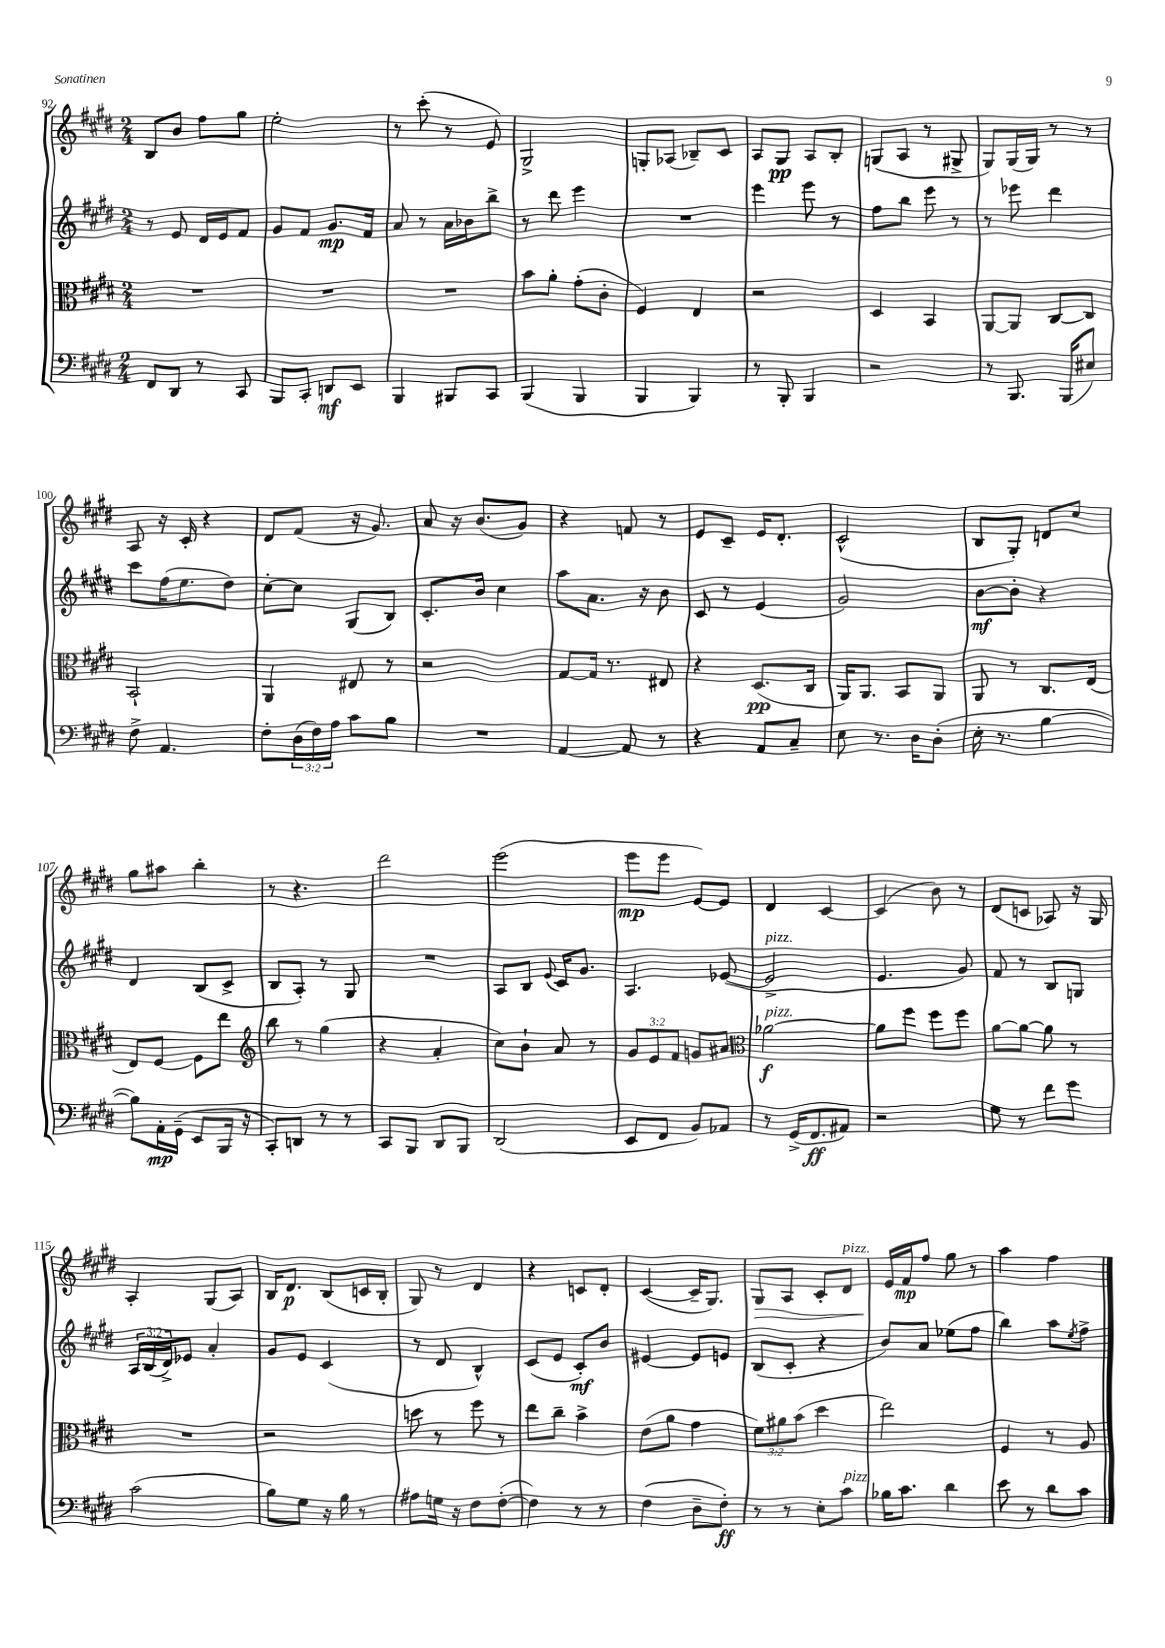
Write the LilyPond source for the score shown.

<<
\new StaffGroup <<
\new Staff = "s0" {
    \clef treble \key e \major \numericTimeSignature \time 2/4
    b8 b'8 fis''8 gis''8 |
    e''2-. |
    r8 cis'''8-.( r8 e'8) |
    gis2-> |
    g8-. aes8( bes8--) cis'8 |
    a8 gis8\pp a8 b8-. |
    g8( a8 r8 gis8-> |
    gis8) gis16( gis16) r8 r8 |
    a8 r16 cis'16-. r4 |
    dis'8 fis'8( r16 gis'8.) |
    a'8 r16 b'8.( gis'8) |
    r4 f'8 r8 |
    e'8 cis'8-- e'16 dis'8.-. |
    cis'2-^( |
    b8 gis8-.) d'8 cis''8 |
    gis''8 ais''8 b''4-. |
    r8 r4. |
    dis'''2 |
    e'''2( |
    e'''8\mp e'''8 e'8~) e'8 |
    dis'4 cis'4~ |
    cis'4( b'8) r8 |
    dis'8( c'8 aes8) r16 gis16 |
    a4-. gis8( a8) |
    b16 dis'8.\p b8( c'16 b16-. |
    gis8) r8 dis'4 |
    r4 c'8 dis'8-. |
    cis'4~( cis'16-- gis8.) |
    gis8\> a8 cis'8-. dis'8^\markup { \italic "pizz." } |
    e'16\! fis'16\mp fis''8 gis''8 r8 |
    a''4 fis''4 \bar "|." |
}
\new Staff = "s1" {
    \clef treble \key e \major \numericTimeSignature \time 2/4 \override Staff.TupletNumber.text = #tuplet-number::calc-fraction-text
    r8 e'8 dis'16 e'16 fis'8 |
    gis'8 fis'8 gis'8.\mp fis'16 |
    a'8 r8 a'16 bes'16 b''8-> |
    r8 dis'''8 e'''4 |
    R2 |
    e'''4 e'''8 r8 |
    fis''8 b''8 e'''8 r8 |
    r8 ees'''8 dis'''4 |
    cis'''8 fis''16( e''8. dis''8) |
    cis''8~-. cis''8 gis8( b8) |
    cis'8.-. b'16 cis''4 |
    a''8 a'8. r16 b'8 |
    cis'8 r8 e'4( |
    gis'2) |
    b'8~\mf b'8-. r4 |
    dis'4 b8( cis'8-> |
    b8 a8-.) r8 gis8 |
    R2 |
    a8 b8 \appoggiatura { e'8 } cis'16 gis'8. |
    a4. ees'8~( |
    ees'2->^\markup { \italic "pizz." } |
    e'4. gis'8) |
    fis'8 r8 b8 g8 |
    \tuplet 3/2 { a16 b16( dis'16->) } ees'8 a'4-. |
    gis'8 e'8 cis'4( |
    r8 dis'8 b4-^) |
    cis'8( e'8 cis'8-.\mf) b'8 |
    eis'4~ eis'8 e'8 |
    b8( cis'8-. r4 |
    b'8) a'8 ees''8( fis''8 |
    b''4) a''8 \acciaccatura { e''8 } fis''8-> \bar "|." |
}
\new Staff = "s2" {
    \clef alto \key e \major \numericTimeSignature \time 2/4 \override Staff.TupletNumber.text = #tuplet-number::calc-fraction-text
    R2 |
    R2 |
    R2 |
    b'8 a'8-. gis'8-.( cis'8-. |
    fis4) e4 |
    r2 |
    dis4 b,4 |
    a,8~ a,8 cis8~ cis8 |
    b,2-! |
    a,4 eis8 r8 |
    r2 |
    gis8~ gis16 r8. eis8 |
    r4 dis8.\pp( cis16 |
    a,16) a,8. b,8 a,8 |
    a,8 r8 cis8. e16( |
    e8) fis8~ fis8 e''8 |
    \clef treble b''8 r8 gis''4( |
    r4 a'4-. |
    cis''8) b'8-! a'8 r8 |
    \tuplet 3/2 { gis'8 e'8 fis'8 } g'8 ais'8 |
    \clef alto aes'2~\f^\markup { \italic "pizz." } |
    aes'8 fis''8 fis''8 fis''8 |
    a'8~ a'8~ a'8 r8 |
    R2 |
    r2 |
    d''8 r8 fis''8 r8 |
    e''8 cis''8-- b'4-> |
    e'8( a'8 gis'4 |
    \tuplet 3/2 { fis'8) ais'8 b'8( } dis''4 |
    e''2) |
    fis4 r8 a8 \bar "|." |
}
\new Staff = "s3" {
    \clef bass \key e \major \numericTimeSignature \time 2/4 \override Staff.TupletNumber.text = #tuplet-number::calc-fraction-text
    fis,8 dis,8 r8 cis,8 |
    b,,8 cis,8-. d,8\mf e,8 |
    b,,4 bis,,8 cis,8 |
    b,,4( b,,4 |
    b,,4 b,,4) |
    r8 b,,8-. b,,4 |
    r2 |
    r8 b,,8. b,,16( eis8) |
    fis8-> a,4. |
    fis8-. \tuplet 3/2 { dis16( fis16) a16 } cis'8 b8 |
    R2 |
    a,4~ a,8 r8 |
    r4 a,8 cis8-- |
    e8 r8. dis16 dis8-.( |
    e16-. r8. b4~ |
    b8) a,16-.\mp gis,16--( e,8 b,,16 r16 |
    cis,8-.) d,8 r8 r8 |
    cis,8 b,,8 dis,8 b,,8 |
    dis,2( |
    e,8 fis,8 b,8) aes,8 |
    r8 gis,16->( fis,8.\ff ais,8) |
    r2 |
    gis8 r8 fis'8 gis'8 |
    cis'2( |
    b8) gis8 r16 b16 r8 |
    ais8 g16 r16 fis8 fis8~-.( |
    fis4) r8 r8 |
    fis4( dis8-- fis8-.\ff) |
    r8 r8 e8-. cis'8^\markup { \italic "pizz." } |
    bes16 cis'8. dis'4 |
    e'8 r8 dis'8 cis'8 \bar "|." |
}
>>
>>
\layout { \context { \Score currentBarNumber = #92 } }
